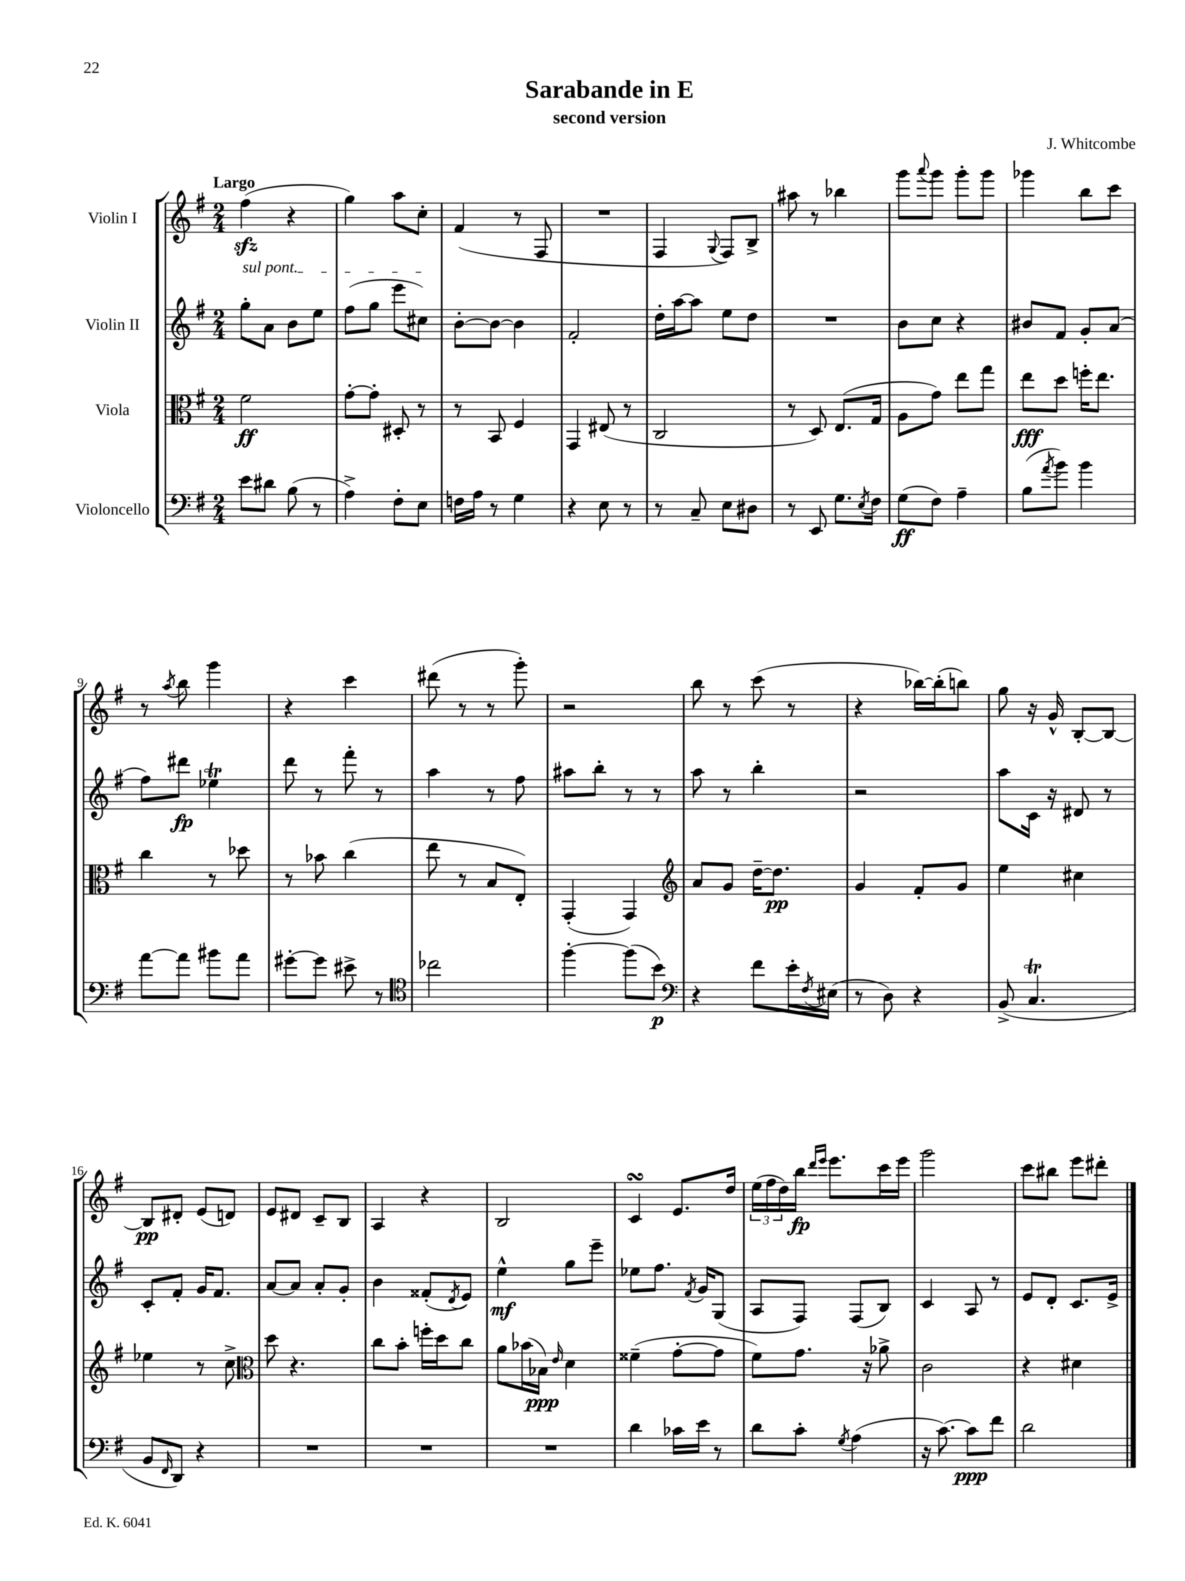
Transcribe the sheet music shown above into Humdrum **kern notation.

**kern	**dynam	**kern	**dynam	**kern	**dynam	**kern	**dynam
*part4	*part4	*part3	*part3	*part2	*part2	*part1	*part1
*staff4	*staff4	*staff3	*staff3	*staff2	*staff2	*staff1	*staff1
*I"Violoncello	*	*I"Viola	*	*I"Violin II	*	*I"Violin I	*
*clefF4	*	*clefC3	*	*clefG2	*	*clefG2	*
*k[f#]	*	*k[f#]	*	*k[f#]	*	*k[f#]	*
*M2/4	*	*M2/4	*	*M2/4	*	*M2/4	*
=1	=1	=1	=1	=1	=1	=1	=1
!	!	!	!	!	!	!LO:TX:a:B:t=Largo	!
!	!	!	!	!LO:TX:a:i:t=sul pont.	!	!	!
8e\L	.	2f#\	ff	8gg'\L	.	(4ff#zz\	.
8d#X\J	.	.	.	8a\J	.	.	.
(8B\	.	.	.	8b\L	.	4r	.
8r	.	.	.	8ee\J	.	.	.
=2	=2	=2	=2	=2	=2	=2	=2
4A^\)	.	[8g'\L	.	(8ff#\L	.	4gg\)	.
.	.	8g'\J]	.	8gg\J	.	.	.
8F#'\L	.	8D#X'/	.	8eee\L	.	8aa\L	.
8E\J	.	8r	.	8cc#X\J)	.	8cc'\J	.
=3	=3	=3	=3	=3	=3	=3	=3
16Fn\LL	.	8r	.	[8b'\L	.	(4f#/	.
16A\JJ	.	.	.	.	.	.	.
8r	.	8BB/	.	8b\J_	.	.	.
4G\	.	4F#/	.	4b\]	.	8r	.
.	.	.	.	.	.	8F#/	.
=4	=4	=4	=4	=4	=4	=4	=4
4r	.	4GG/	.	2f#'/	.	2r	.
8E\	.	(8E#X/	.	.	.	.	.
8r	.	8r	.	.	.	.	.
=5	=5	=5	=5	=5	=5	=5	=5
8r	.	2C/	.	16dd'\LL	.	4F#/	.
.	.	.	.	[16aa\J	.	.	.
8C~/	.	.	.	8aa\J]	.	.	.
.	.	.	.	.	.	8qqG/	.
8E\L	.	.	.	8ee\L	.	8F#/L)	.
8D#X\J	.	.	.	8dd\J	.	8B^/J	.
=6	=6	=6	=6	=6	=6	=6	=6
8r	.	8r	.	2r	.	8aa#X\	.
8EE/	.	8D/)	.	.	.	8r	.
8.G\L	.	(8.E/L	.	.	.	4bb-X\	.
8qE/	.	.	.	.	.	.	.
16F#\Jk	.	16G/Jk	.	.	.	.	.
=7	=7	=7	=7	=7	=7	=7	=7
(8G\L	ff	8A\L	.	8b\L	.	8ggg\L	.
.	.	.	.	.	.	8qqaaa/	.
8F#\J)	.	8g\J)	.	8cc\J	.	8ggg\J	.
4A~\	.	8ee\L	.	4r	.	8ggg'\L	.
.	.	8gg\J	.	.	.	8ggg\J	.
=8	=8	=8	=8	=8	=8	=8	=8
(8B\L	.	8ee\L	fff	8b#X/L	.	4ggg-X\	.
8qa/	.	.	.	.	.	.	.
8b\J)	.	8dd\J	.	8f#/J	.	.	.
4b\	.	16ffn'\KL	.	8g'/L	.	8bb\L	.
.	.	8.ee\J	.	.	.	.	.
.	.	.	.	(8a/J	.	8ccc\J	.
!!LO:LB:g=z
=9	=9	=9	=9	=9	=9	=9	=9
[8a\L	.	4cc\	.	8ff#\L)	.	8r	.
.	.	.	.	.	.	8qaa/	.
8a\J]	.	.	.	8ddd#X\J	fp	8bb\	.
8b#X\L	.	8r	.	4ee-XT\	.	4ggg\	.
8a\J	.	8dd-X\	.	.	.	.	.
=10	=10	=10	=10	=10	=10	=10	=10
[8g#X'\L	.	8r	.	8ddd\	.	4r	.
8g#\J]	.	8b-X\	.	8r	.	.	.
8e#X^\	.	(4cc\	.	8fff#'\	.	4ccc\	.
8r	.	.	.	8r	.	.	.
=11	=11	=11	=11	=11	=11	=11	=11
*clefC4	*	*	*	*	*	*	*
2cc-X\	.	8ee\	.	4aa\	.	(8ddd#X\	.
.	.	8r	.	.	.	8r	.
.	.	8B/L	.	8r	.	8r	.
.	.	8E'/J)	.	8ff#\	.	8ggg'\)	.
=12	=12	=12	=12	=12	=12	=12	=12
[4ff#'\	.	(4GG'/	.	8aa#X\L	.	2r	.
.	.	.	.	8bb'\J	.	.	.
(8ff#\L]	.	4GG/)	.	8r	.	.	.
8b\J)	p	.	.	8r	.	.	.
=13	=13	=13	=13	=13	=13	=13	=13
*clefF4	*	*clefG2	*	*	*	*	*
4r	.	8a/L	.	8aa\	.	8bb\	.
.	.	8g/J	.	8r	.	8r	.
8f#\L	.	[16dd~\KL	.	4bb'\	.	(8ccc\	.
.	.	8.dd\J]	pp	.	.	.	.
16e'\L	.	.	.	.	.	8r	.
8qF#/	.	.	.	.	.	.	.
(16E#X\JJ	.	.	.	.	.	.	.
=14	=14	=14	=14	=14	=14	=14	=14
8r	.	4g/	.	2r	.	4r	.
8D\)	.	.	.	.	.	.	.
4r	.	8f#'/L	.	.	.	[16bb-X\LL)	.
.	.	.	.	.	.	(16bb-'\J]	.
.	.	8g/J	.	.	.	8bbn\J)	.
=15	=15	=15	=15	=15	=15	=15	=15
(8BB^/	.	4ee\	.	8aa\L	.	8gg\	.
4.CT/	.	.	.	16c\Jk	.	16r	.
.	.	.	.	16r	.	16g^^/	.
.	.	4cc#X\	.	8d#X/	.	[8B'/L	.
.	.	.	.	8r	.	8B/J_	.
!!LO:LB:g=z
=16	=16	=16	=16	=16	=16	=16	=16
8BB/L	.	4ee-X\	.	8c'/L	.	8B/L]	pp
16qqFF#/	.	.	.	.	.	.	.
8DD/J)	.	.	.	8f#'/J	.	8d#X'/J	.
4r	.	8r	.	16g/KL	.	(8e/L	.
.	.	.	.	8.f#/J	.	.	.
.	.	8cc^\	.	.	.	8dn/J)	.
=17	=17	=17	=17	=17	=17	=17	=17
*	*	*clefC3	*	*	*	*	*
2r	.	8dd\	.	[8a/L	.	8e/L	.
.	.	4.r	.	8a/J]	.	8d#X/J	.
.	.	.	.	8a'/L	.	8c~/L	.
.	.	.	.	8g'/J	.	8B/J	.
=18	=18	=18	=18	=18	=18	=18	=18
2r	.	8cc\L	.	4b\	.	4A/	.
.	.	8b'\J	.	.	.	.	.
.	.	16ffn'\LL	.	(8f##X'/L	.	4r	.
.	.	16dd\J	.	.	.	.	.
.	.	.	.	8qd/	.	.	.
.	.	8cc\J	.	8e/J)	.	.	.
=19	=19	=19	=19	=19	=19	=19	=19
2r	.	8a\L	.	4ee^^\	mf	2B/	.
.	.	(16b-X\L	.	.	.	.	.
.	.	16B-X\JJ)	ppp	.	.	.	.
.	.	16qqe/	.	.	.	.	.
.	.	4d\	.	8gg\L	.	.	.
.	.	.	.	8eee~\J	.	.	.
=20	=20	=20	=20	=20	=20	=20	=20
4d\	.	(4f##X~\	.	8ee-X\L	.	4csSSs/	.
.	.	.	.	8.ff#\J	.	.	.
16c-X\LL	.	[8g'\L	.	.	.	8.e/L	.
.	.	.	.	8qf#/	.	.	.
16e\JJ	.	.	.	16g/KL	.	.	.
8r	.	8g\J]	.	(8G/J	.	.	.
.	.	.	.	.	.	16dd/Jk	.
=21	=21	=21	=21	=21	=21	=21	=21
8d\L	.	8f#\L)	.	8A/L	.	(24ee\LL	.
.	.	.	.	.	.	24ff#\	.
.	.	.	.	.	.	24dd\)	.
8c'\J	.	8.g\J	.	8F#/J)	.	16bb\JJ	fp
.	.	.	.	.	.	16qqddd/LL	.
.	.	.	.	.	.	16qqeee/JJ	.
.	.	.	.	.	.	8.eee\L	.
8qG/	.	.	.	.	.	.	.
(4A\	.	.	.	(8F#/L	.	.	.
.	.	16r	.	.	.	.	.
.	.	8a-X^\	.	8B/J)	.	16ccc\L	.
.	.	.	.	.	.	16eee\JJ	.
=22	=22	=22	=22	=22	=22	=22	=22
16r	.	2c\	.	4c/	.	2ggg\	.
[8.c\)	.	.	.	.	.	.	.
8c\L]	ppp	.	.	8A/	.	.	.
8f#\J	.	.	.	8r	.	.	.
=23	=23	=23	=23	=23	=23	=23	=23
2d\	.	4r	.	8e/L	.	8ccc\L	.
.	.	.	.	8d'/J	.	8bb#X\J	.
.	.	4d#X\	.	8.c/L	.	8eee\L	.
.	.	.	.	.	.	8ddd#X'\J	.
.	.	.	.	16e^/Jk	.	.	.
==	==	==	==	==	==	==	==
*-	*-	*-	*-	*-	*-	*-	*-
